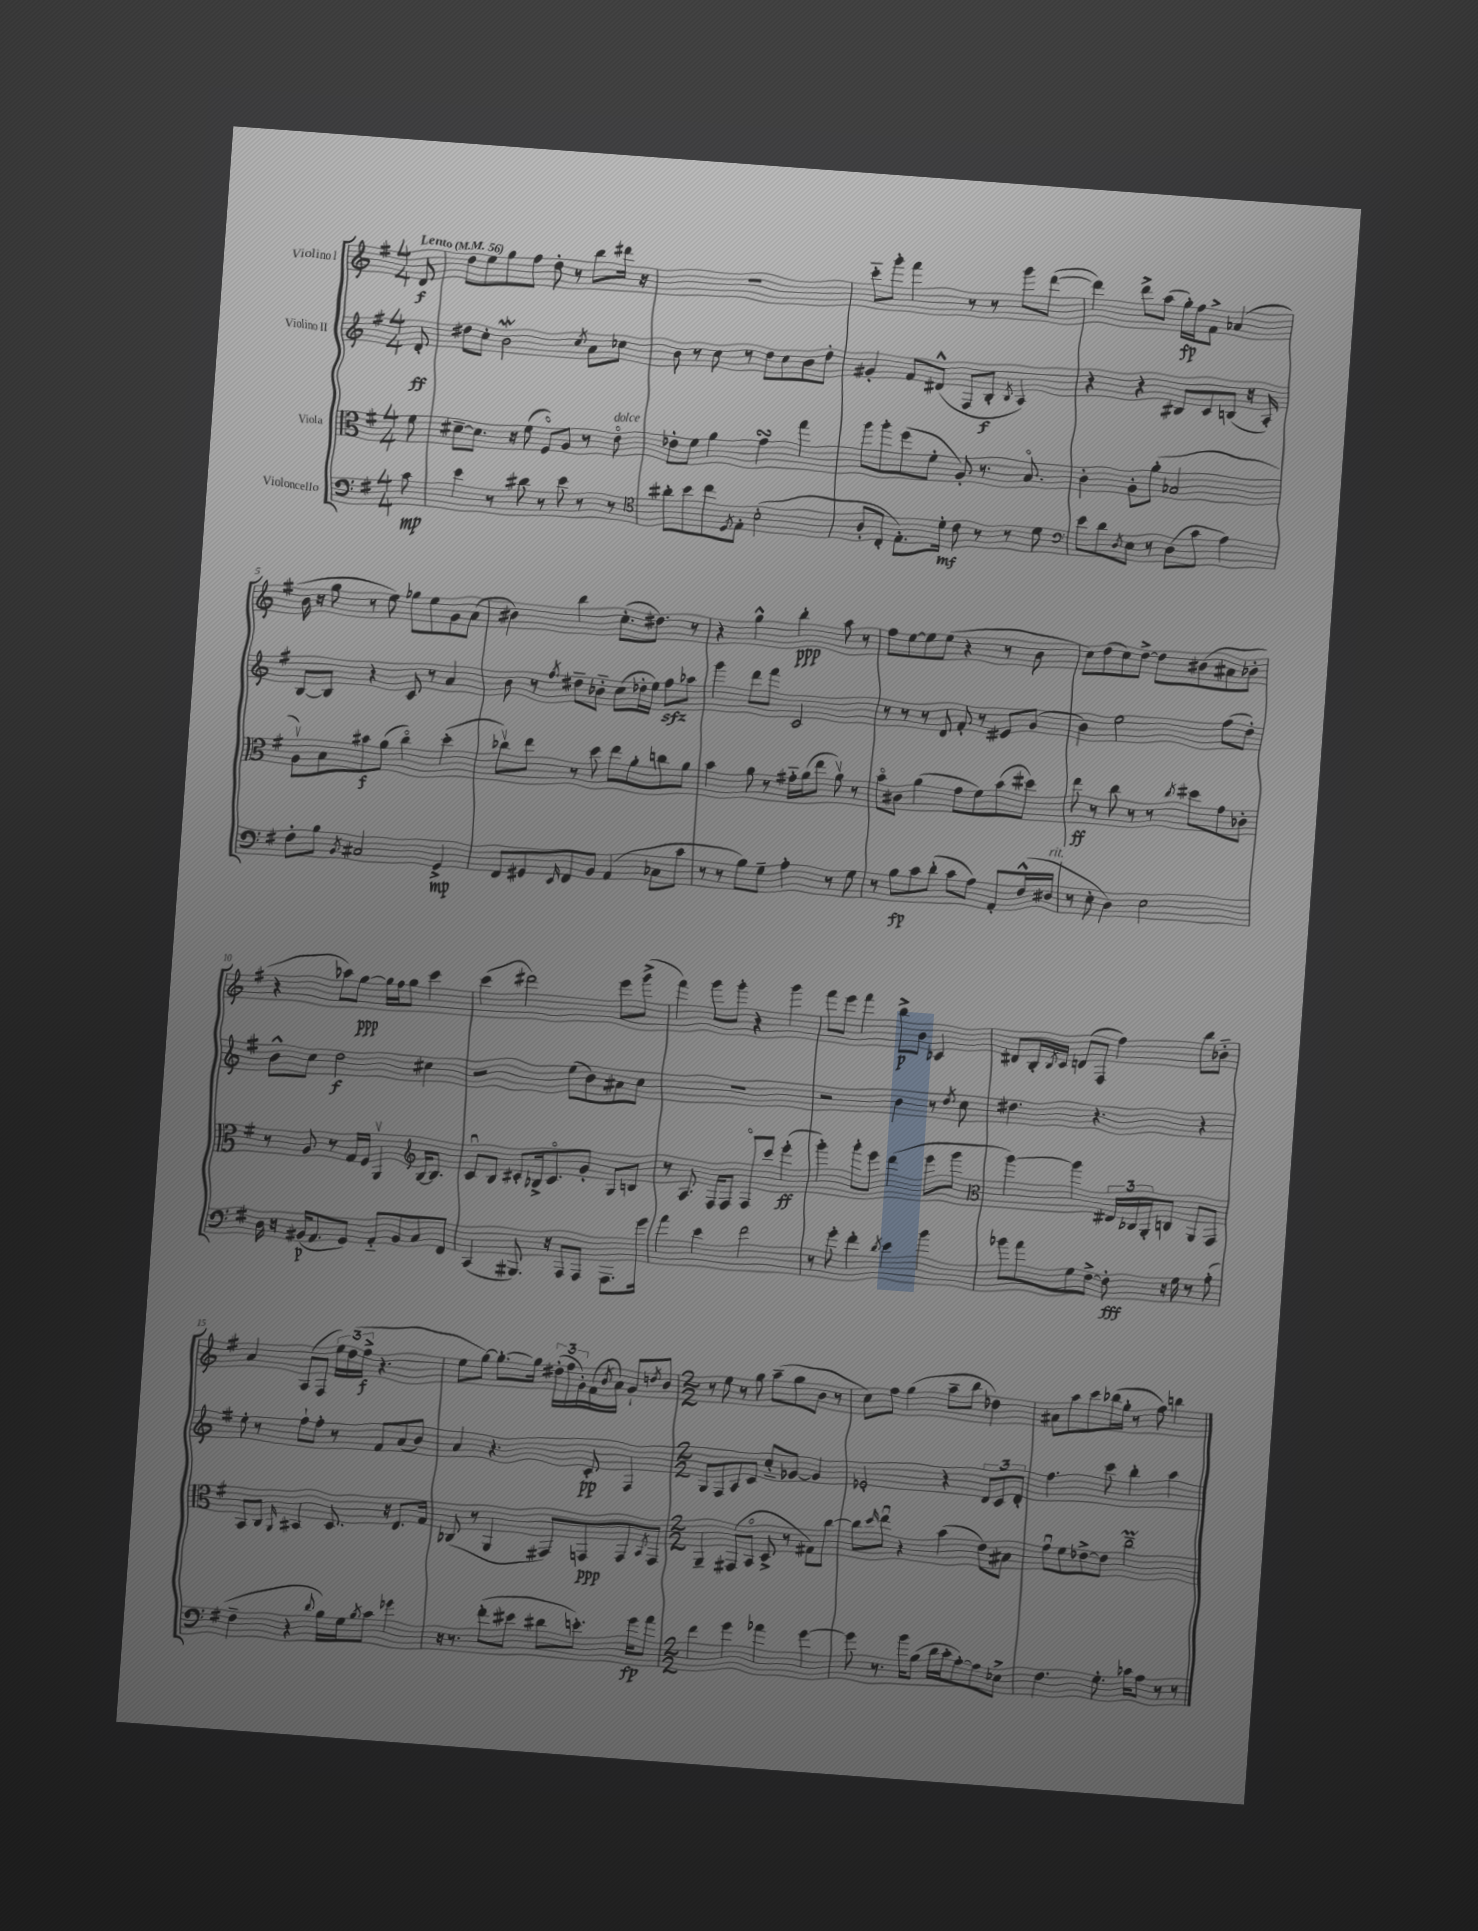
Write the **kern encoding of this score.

**kern	**kern	**kern	**kern
*staff4	*staff3	*staff2	*staff1
*clefF4	*clefC3	*clefG2	*clefG2
*k[f#]	*k[f#]	*k[f#]	*k[f#]
*M4/4	*M4/4	*M4/4	*M4/4
*MM56	*MM56	*MM56	*MM56
8c	8f#	8d'	8d
=	=	=	=
4e	[8d#~	8dd#	8dd
.	8.d#]	8cc'	8ee
8r	.	2b	8gg
.	16r	.	.
8d#	(8f#	.	8ff#
8r	8F#o)	.	8dd'
8e	8A	.	8r
.	.	8qcc	.
8r	8r	8a	8bb
8r	8eo	8cc-	16ddd#
.	.	.	16r
=	=	=	=
*clefC4	*	*	*
8a#'	8e-'	8b	1r
8b	8f#	8r	.
8cc	4a	8cc	.
8qD	.	.	.
8E'	.	8r	.
(2B'	4g	8dd	.
.	.	8cc	.
.	4gg	8b	.
.	.	8dd'	.
=	=	=	=
8A'	8aa	4g#'	8ccc'~
8C'	8aa'	.	8ggg'
8.E')	(8ff#	8f#	4fff#
.	8f#'	(8d#^^	.
16d'	.	.	.
8c	8A')	8F#	8r
8r	8.r	8B'	8r
.	.	8qB	.
8r	.	4A)	8ggg
.	8.Bo	.	.
8d	.	.	([8ddd
=	=	=	=
*clefF4	*	*	*
8e	4c'	4r	4ddd])
8d	.	.	.
8qD	.	.	.
8E	8A'	4r	8ddd^
8r	(8a'	.	(8aa
(8D	2B-	8B#	16gg')
.	.	.	16ff#
8c	.	8c	8f#^
4A)	.	(8B	(4a-
.	.	16r	.
.	.	16A')	.
=	=	=	=
8F#'	8Av)	[8B	16b
.	.	.	16r
8B	8B	8B]	8gg
8qBB	.	.	.
2C#	8b#	4r	8r
.	(8a	.	8ee)
.	4cco)	8c	8gg-
.	.	8r	8ee
4GG^	(4dd'	4a	8g
.	.	.	(8a
=	=	=	=
8FF#	8cc-v)	8b	4b#)
8GG#	8ee	8r	.
16qqEE	.	8qff#	.
8FF#	8r	8dd#~	4bb
8BB	8dd	8b-'~	.
(4AA	8ee	(8cc	(8.cc'
.	8a'	16dd-'	.
.	.	16ee)	8.dd#)
8C-	8cc	8ff#	.
8c	8a	8aa-	8r
=	=	=	=
8r	4b	4ggg	4r
8r	.	.	.
8B)	8a	8ddd	4gg^^
8G~	8r	8fff#	.
4A'	16g#'~	2c	4bb'
.	(16a	.	.
.	8ee	.	.
8r	8av)	.	8aa
8G	8r	.	8r
=	=	=	=
8r	8bo	8r	8ff#
8B	8c#	8r	[8ee
8c	(4a	8r	8ee]
(8d'	.	8d	(8ee
8c	8g	8f#'	4r
8A)	8f#)	8r	.
8AA'	(8b	8e#	8r
(16F#^^	8dd#)	(8g	8b
16D#	.	.	.
=	=	=	=
8r	8ee	4b)	8cc)
8E'	8r	.	(8dd
4D)	8cc	2ee	8cc)
.	8r	.	[8dd^
2E	8r	.	8dd]
.	8qcc	.	.
.	8dd#	.	(8b#
.	8g	(8ff#	8a#
.	8c-'	8dd')	8b-'
=	=	=	=
16D	8r	8b^^	4r
16r	.	.	.
(16BB#	8A	8cc	.
8.AA	.	.	.
.	8r	2dd	8aa-)
8GG)	16G	.	[8gg
.	16F#	.	.
8AA'~	4AAv	.	16gg]
.	.	.	16ff#
8BB#	.	.	8gg
*	*clefG2	*	*
8C	[16B	4cc#	4ccc
.	8.B]	.	.
8FF#	.	.	.
=	=	=	=
(4CC	8cu	2r	(4ccc
.	8B	.	.
8.BBB#)	8c#'	.	2ddd#)
.	16B-^	.	.
16r	8.c#o	.	.
8AAA	.	(8ee	.
8AAA	8g'	8b)	.
8.AAA	8G	8a#	8eee
.	8B	8cc	(8ggg^
16g	.	.	.
=	=	=	=
4a	8r	1r	4fff#)
.	8.A	.	.
4e	.	.	8ggg
.	16F#	.	.
.	8F#	.	8ggg'
2f#	8F#o	.	4r
.	8ccc	.	.
.	(4eee'	.	4ggg
=	=	=	=
8r	4ggg')	2r	8fff#
8g'	.	.	8eee
4f#'	8ggg'	.	4fff#
.	8eee	.	.
8qd	.	.	.
4e	(4ddd	4b	8bb^
.	.	.	8b
4b	8eee	8r	4c-
.	.	8qdd	.
.	8ggg	8cc	.
=	=	=	=
*	*clefC3	*	*
8b-	[4aa)	4.dd#	8d#
8a	.	.	16B'
.	.	.	8qB
.	.	.	16c
8G	4aa]	.	(8d
[8F#^	.	4.r	8F#
8F#']	24E#	.	4ff#)
.	24C-	.	.
.	24AA'	.	.
16r	8C	.	.
16G	.	.	.
8r	8AA	4r	8bb
(8A'	8GG	.	8b-'~
=	=	=	=
4F#~	8BB	8ee'	4a
.	8C	8r	.
.	16qqAA	.	.
4r	4BB#	8ff#`	(8A
.	.	8ff#'	8F#
8qqd	.	.	.
16B)	8.D	8r	24ee)
.	.	.	(24dd
16G	.	.	.
.	.	.	24ff#^
8qB	.	.	.
8c	.	8f#	4.r
.	16r	.	.
4g-	8.E	(8a	.
.	.	8b)	.
.	16G	.	.
=	=	=	=
16r	(8C-	4a	8ee
8.r	.	.	.
.	8r	.	[8gg)
(8f#'	4AA	4.r	8.gg'_
8e#	.	.	.
.	.	.	16gg]
8d#	8GG#)	.	(24dd#'
.	.	.	24ff#
.	.	.	24g')
8.e')	8GG	8c'	(16f#
.	.	.	8qb
.	.	.	16a)
.	8GG	4F#	8g`
16g	.	.	.
.	8qBB	.	8qdd
8a	8GG	.	8b
=	=	=	=
*M2/2	*M2/2	*M2/2	*M2/2
4f#	4AA~	8G	8r
.	.	8F#	8ee
4g	(8GG#	8A	8r
.	8BBo	8c	8gg
4a-	8D^	8cc'~	(8aa~
.	8r	[8g-	8gg
[4g	8G#)	4g-]	8b
.	[8cc	.	8r
=	=	=	=
8g]	8cc]	2e-'	8cc)
.	16qqdd	.	.
8.r	8eeu	.	8ff#
.	4r	.	(4gg
16b	.	.	.
(8B	.	.	.
16d	(4b	4r	8aa~
16c'	.	.	.
[8A')	.	.	8bb
8A]	8e)	12d	4dd-)
.	.	12c	.
8E-^	8B#	.	.
.	.	12d'	.
=	=	=	=
4.F#	8gu	4.ff#	8a#
.	8f#	.	8aa
.	[8e-^	.	8ccc
8.G'	8e-]	8ccc	(16bb-
.	.	.	16gg'
.	2cc~	4bb'	8r
16c-	.	.	.
8A	.	.	8ff#)
8r	.	4aa	4bb
8r	.	.	.
==	==	==	==
*-	*-	*-	*-
